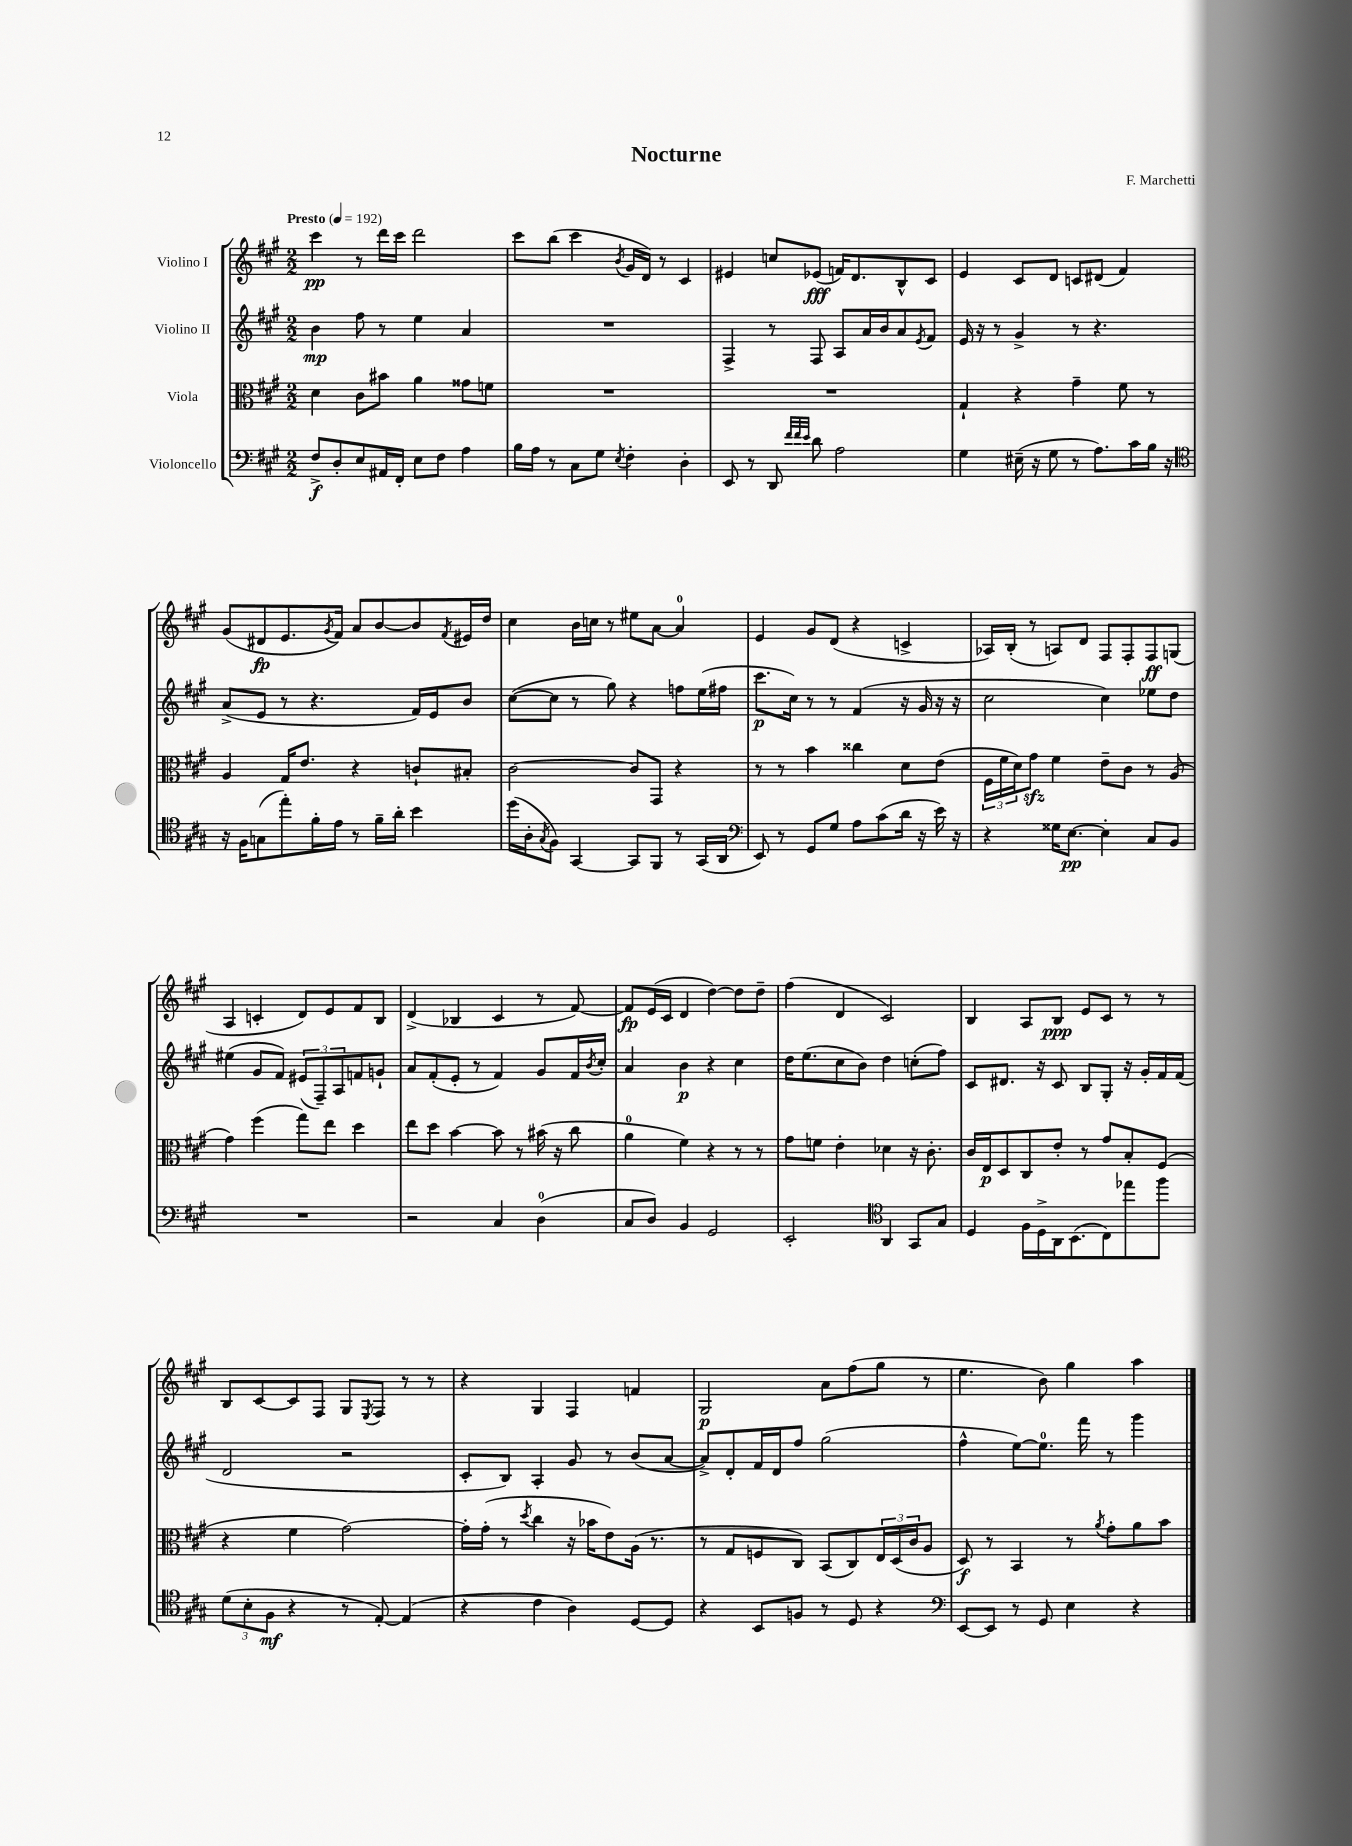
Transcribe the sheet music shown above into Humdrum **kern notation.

**kern	**kern	**kern	**kern
*staff4	*staff3	*staff2	*staff1
*clefF4	*clefC3	*clefG2	*clefG2
*k[f#c#g#]	*k[f#c#g#]	*k[f#c#g#]	*k[f#c#g#]
*M2/2	*M2/2	*M2/2	*M2/2
*MM192	*MM192	*MM192	*MM192
8F#^/L	4d\	4b\	4ccc#\
8D'/	.	.	.
8E/	8c#\L	8ff#\	8r
16AA#/L	8b#\J	8r	16ddd\LL
16FF#'/JJ	.	.	16ccc#\JJ
8E\L	4a\	4ee\	2ddd\
8F#\J	.	.	.
4A\	8g##\L	4a/	.
.	8f\J	.	.
=	=	=	=
16B\LL	1r	1r	8ccc#\L
16A\JJ	.	.	.
8r	.	.	(8bb\J
8C#\L	.	.	4ccc#\
8G#\J	.	.	.
8qE/	.	.	8qb/
4F#'\	.	.	16g#/LL
.	.	.	16d/JJ)
.	.	.	8r
4D'\	.	.	4c#/
=	=	=	=
8EE/	1r	4F#^/	4e#/
8r	.	.	.
8DD/	.	8r	8cc/L
32qqf#/LLL	.	.	.
32qqf#/	.	.	.
32qqe/JJJ	.	.	.
8d\	.	8F#/	(8e-/J
2A\	.	8A/L	16f/LK)
.	.	.	8.d/
.	.	16a/L	.
.	.	16b/J	.
.	.	8a/	8B^^/
.	.	8qe/	.
.	.	8f#/J	8c#/J
=	=	=	=
4G#\	4G#`/	16e/	4e/
.	.	16r	.
.	.	8r	.
(16E#~\	4r	4g#^/	8c#/L
16r	.	.	.
8G#\	.	.	8d/J
8r	4g#~\	8r	8c/L
8.A\L)	.	4.r	(8d#/J
.	8f#\	.	4f#/)
16c#\L	.	.	.
16B\JJ	8r	.	.
16r	.	.	.
=	=	=	=
*clefC4	*	*	*
16r	4A/	(8a^/L	(8g#/L
16F#\LK	.	.	.
(8G\	.	8e/J	8d#/
8ee'\)	16G#/LK	8r	8.e/
.	8.e/J	.	.
16f#'\L	.	4.r	.
.	.	.	8qg#/
16e\JJ	.	.	16f#/Jk)
8r	4r	.	8a/L
16f#~\LL	.	.	[8b/
16a'\JJ	.	.	.
4b\	8c`/L	16f#/LL)	8b/]
.	.	16e/J	.
.	.	.	8qf#/
.	8B#'/J	8b/J	16e#/L
.	.	.	16dd/JJ
=	=	=	=
(16dd\LL	[2c#\	([8cc#\L	4cc#\
16A'\J	.	.	.
8qG#/	.	.	.
8F#\J)	.	8cc#\]J	.
[4GG#/	.	8r	16b\LL
.	.	.	16cc\JJ
.	.	8gg#\)	8r
8GG#/]L	8c#/]L	4r	8ee#\L
8FF#/J	8GG#/J	.	[8a\J
8r	4r	8ff\L	4a/]
(16GG#/LL	.	(16ee\L	.
16AA/JJ	.	16ff#\JJ	.
=	=	=	=
*clefF4	*	*	*
8EE/)	8r	8.ccc#\L	4e/
8r	8r	.	.
.	.	16cc#\Jk)	.
8GG#/L	4b\	8r	8g#/L
8G#/J	.	8r	(8d/J
8A\L	4cc##\	(4f#/	4r
(8c#\	.	.	.
16d\Jk	8d\L	16r	4c^/
16r	.	16g#/	.
16e\)	(8e\J	16r	.
16r	.	16r	.
=	=	=	=
4r	24F#\LL	2cc#\	16A-/LL)
.	24f#\	.	.
.	.	.	(16B'/JJ
.	24d\J)	.	.
.	8g#\J	.	8r
16G##\LK	4f#\	.	8A/L)
[8.E\J	.	.	.
.	.	.	8d/J
4E'\]	8e~\L	4cc#\)	8F#/L
.	8c#\J	.	8F#'/
8C#/L	8r	8ee-\L	8F#/
8BB/J	(8A/	8dd\J	(8G/J
=	=	=	=
1r	4g#\)	(4ee#\	4A/
.	(4ff#\	8g#/L	4c'/
.	.	8f#/J)	.
.	8gg#\L)	(12e#/L	8d/L)
.	.	12F#~/)	.
.	8ee\J	.	8e/
.	.	12A/	.
.	4dd\	8f/	8f#/
.	.	8g`/J	8B/J
=	=	=	=
2r	8ee\L	8a/L	(4d^/
.	8dd\J	(8f#'/	.
.	[4b\	8e'/J	4B-/
.	.	8r	.
4C#/	8b\]	4f#/)	4c#/
.	8r	.	.
(4D\	(16b#\	8g#/L	8r
.	16r	.	.
.	8cc#\	16f#/L	[8f#/)
.	.	8qb/	.
.	.	16cc#'/JJ	.
=	=	=	=
8C#/L	4a\	4a/	8f#/]L
8D/J)	.	.	(16e/L
.	.	.	16c#/JJ
4BB/	4f#\)	4b\	4d/
2GG#/	4r	4r	[4dd\)
.	8r	4cc#\	8dd\]L
.	8r	.	8dd~\J
=	=	=	=
2EE'/	8g#\L	16dd\LK	(4ff#\
.	.	(8.ee\	.
.	8f\J	.	.
.	4e'\	8cc#\	4d/
.	.	8b\J)	.
*clefC4	*	*	*
4AA/	4d-\	4dd\	2c#/)
8GG#/L	16r	(8cc'\L	.
.	8.c#'\	.	.
8G#/J	.	8ff#\J)	.
=	=	=	=
4D/	16c#/LL	8c#/L	4B/
.	16E/J	.	.
.	8D/	8.d#/J	.
16F#\LL	8C#/	.	8A/L
16D^\	.	16r	.
16AA\J	8e'/J	8c#/	8B/J
(8.BB\	.	.	.
.	8r	8B/L	8e/L
8C#\)	8g#/L	8G#'/J	8c#/J
8ee-\	8B'/	16r	8r
.	.	16g#'/LL	.
8ff#\J	(8F#/J	16f#/	8r
.	.	(16f#/JJ	.
=	=	=	=
(12d\L	4r	2d/	8B/L
12B'\	.	.	.
.	.	.	[8c#/
12F#\J	.	.	.
4r	4f#\	.	8c#/]
.	.	.	8F#/J
8r	[2g#\)	2r	8G#/L
.	.	.	8qE/
[8E'/)	.	.	8F#/J
(4E/]	.	.	8r
.	.	.	8r
=	=	=	=
4r	16g#'\]LL	8c#'/L	4r
.	(16g#'\JJ	.	.
.	8r	8B/J)	.
.	8qdd/	.	.
4c#\	4cc#\	4A'/	4G#/
4A\)	16r	8g#/	4F#/
.	16b-\LK	.	.
.	8e\)	8r	.
[8D/L	(16A\Jk	(8b/L	4f/
.	8.r	.	.
8D/]J	.	[8a/J	.
=	=	=	=
4r	8r	8a^/]L)	2G#/
.	8G#/L	8d'/	.
8BB/L	8F/	16f#/L	.
.	.	16d/J	.
8F/J	8C#/J)	8ff#/J	.
8r	(8BB/L	(2gg#\	8a\L
8D/	8C#/)	.	(8ff#\
4r	24E/L	.	8gg#\J
.	(24D/	.	.
.	24c#/J	.	.
.	8A/J	.	8r
=	=	=	=
*clefF4	*	*	*
[8EE/L	8D/)	4ff#^^\	4.ee\
8EE/]J	8r	.	.
8r	4BB/	[8ee\L)	.
8GG#/	.	8.ee\]J	8b\)
4E\	8r	.	4gg#\
.	.	16fff#\	.
.	8qa/	.	.
.	8g#'\L	8r	.
4r	8a\	4ggg#\	4aa\
.	8b\J	.	.
==	==	==	==
*-	*-	*-	*-
